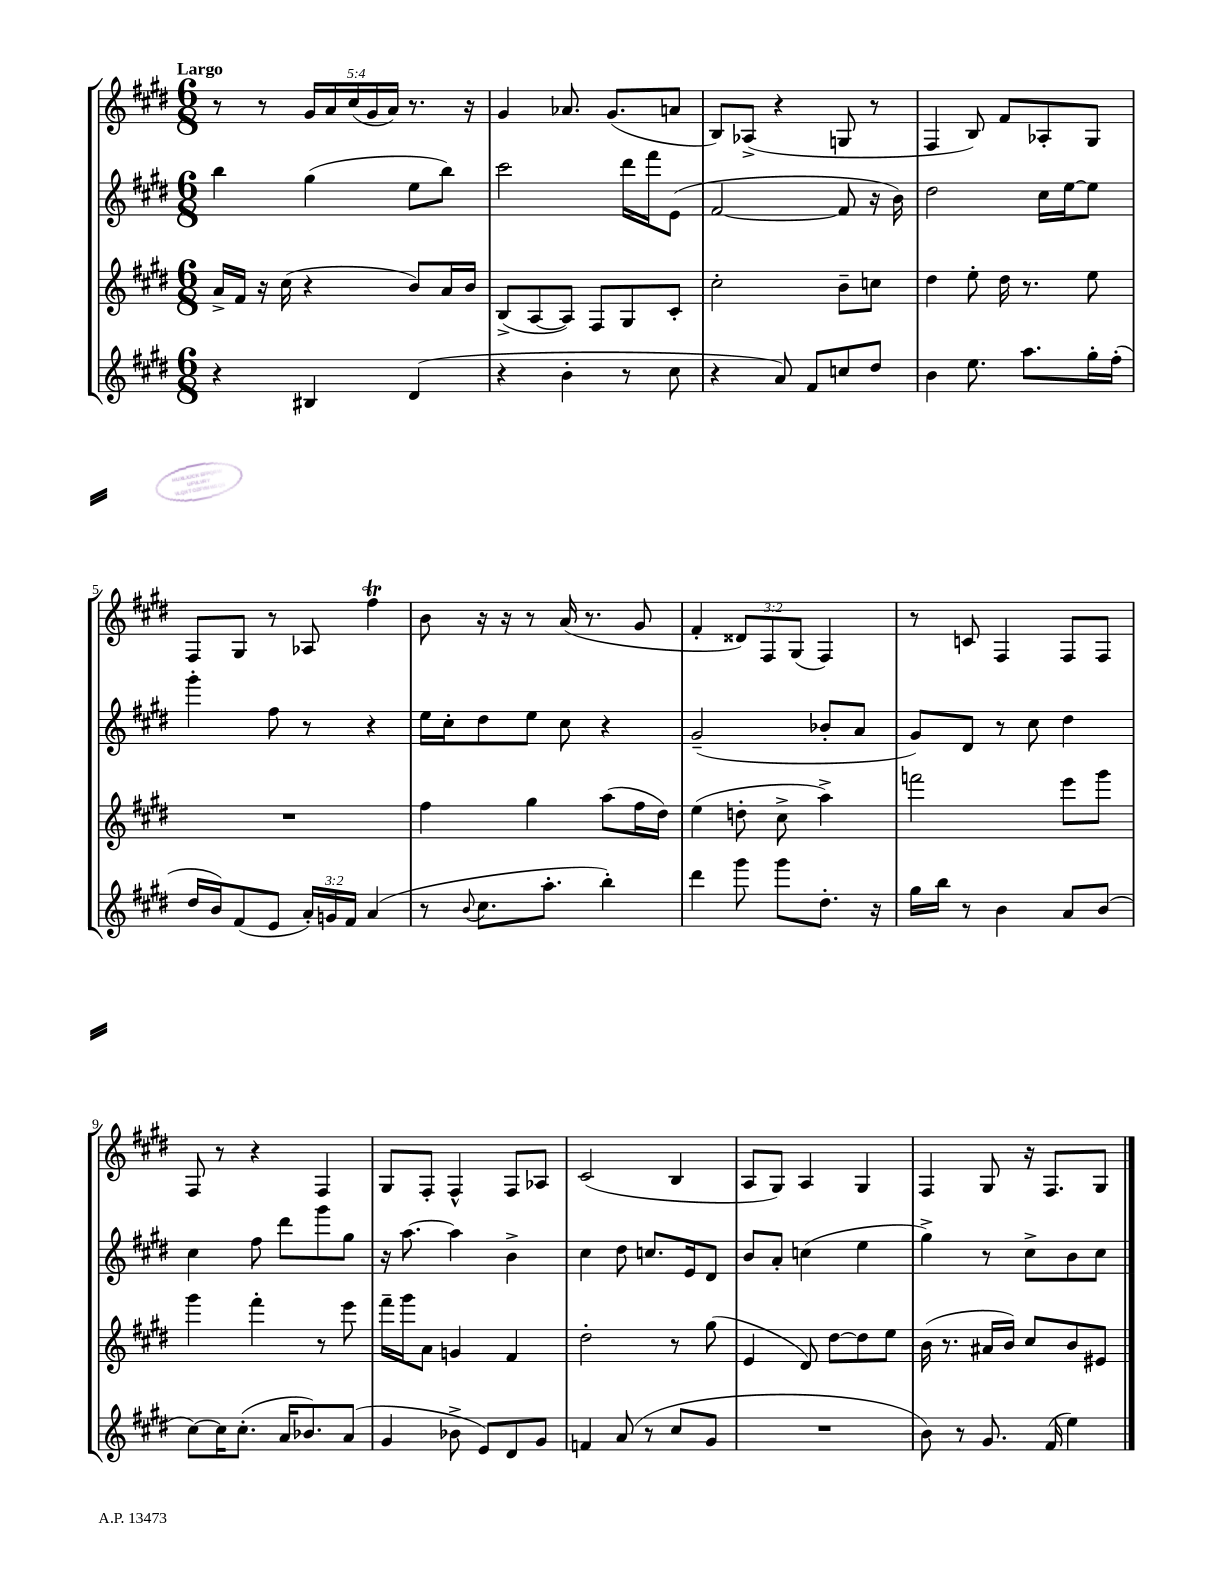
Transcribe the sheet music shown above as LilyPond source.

<<
\new StaffGroup <<
\new Staff = "s0" {
    \clef treble \key e \major \numericTimeSignature \time 6/8 \override Staff.TupletNumber.text = #tuplet-number::calc-fraction-text \tempo "Largo"
    r8 r8 \tuplet 5/4 { gis'16 a'16 cis''16( gis'16 a'16) } r8. r16 |
    gis'4 aes'8. gis'8.( a'8 |
    b8) aes8->( r4 g8 r8 |
    fis4 b8) fis'8 aes8-. gis8 |
    fis8 gis8 r8 aes8 fis''4\trill |
    b'8 r16 r16 r8 a'16( r8. gis'8 |
    fis'4-. \tuplet 3/2 { disis'8) fis8 gis8( } fis4) |
    r8 c'8 fis4 fis8 fis8 |
    fis8 r8 r4 fis4 |
    gis8 fis8-. fis4-^ fis8 aes8 |
    cis'2( b4 |
    a8 gis8) a4 gis4 |
    fis4 gis8 r16 fis8. gis8 \bar "|." |
}
\new Staff = "s1" {
    \clef treble \key e \major \numericTimeSignature \time 6/8
    b''4 gis''4( e''8 b''8) |
    cis'''2 dis'''16 fis'''16 e'8( |
    fis'2~ fis'8 r16 b'16) |
    dis''2 cis''16 e''16~ e''8 |
    gis'''4-. fis''8 r8 r4 |
    e''16 cis''16-. dis''8 e''8 cis''8 r4 |
    gis'2--( bes'8-. a'8 |
    gis'8) dis'8 r8 cis''8 dis''4 |
    cis''4 fis''8 dis'''8 gis'''8 gis''8 |
    r16 a''8.~ a''4 b'4-> |
    cis''4 dis''8 c''8. e'16 dis'8 |
    b'8 a'8-. c''4( e''4 |
    gis''4->) r8 cis''8-> b'8 cis''8 \bar "|." |
}
\new Staff = "s2" {
    \clef treble \key e \major \numericTimeSignature \time 6/8
    a'16-> fis'16 r16 cis''16( r4 b'8) a'16 b'16 |
    b8->( a8~ a8) fis8 gis8 cis'8-. |
    cis''2-. b'8-- c''8 |
    dis''4 e''8-. dis''16 r8. e''8 |
    R2. |
    fis''4 gis''4 a''8( fis''16 dis''16) |
    e''4( d''8-. cis''8-> a''4->) |
    f'''2 e'''8 gis'''8 |
    gis'''4 fis'''4-. r8 e'''8 |
    fis'''16-- gis'''16 a'8 g'4 fis'4 |
    dis''2-. r8 gis''8( |
    e'4 dis'8) dis''8~ dis''8 e''8 |
    b'16( r8. ais'16 b'16) cis''8 b'8 eis'8 \bar "|." |
}
\new Staff = "s3" {
    \clef treble \key e \major \numericTimeSignature \time 6/8 \override Staff.TupletNumber.text = #tuplet-number::calc-fraction-text
    r4 bis4 dis'4( |
    r4 b'4-. r8 cis''8 |
    r4 a'8) fis'8 c''8 dis''8 |
    b'4 e''8. a''8. gis''16-. fis''16-.( |
    dis''16 b'16) fis'8( e'8 \tuplet 3/2 { a'16-.) g'16 fis'16 } a'4( |
    r8 \appoggiatura { b'8 } cis''8. a''8.-. b''4-.) |
    dis'''4 gis'''8 gis'''8 dis''8.-. r16 |
    gis''16 b''16 r8 b'4 a'8 b'8( |
    cis''8~) cis''16 cis''8.-.( a'16 bes'8.) a'8( |
    gis'4 bes'8-> e'8) dis'8 gis'8 |
    f'4 a'8( r8 cis''8 gis'8 |
    R2. |
    b'8) r8 gis'8. fis'16( e''4) \bar "|." |
}
>>
>>
